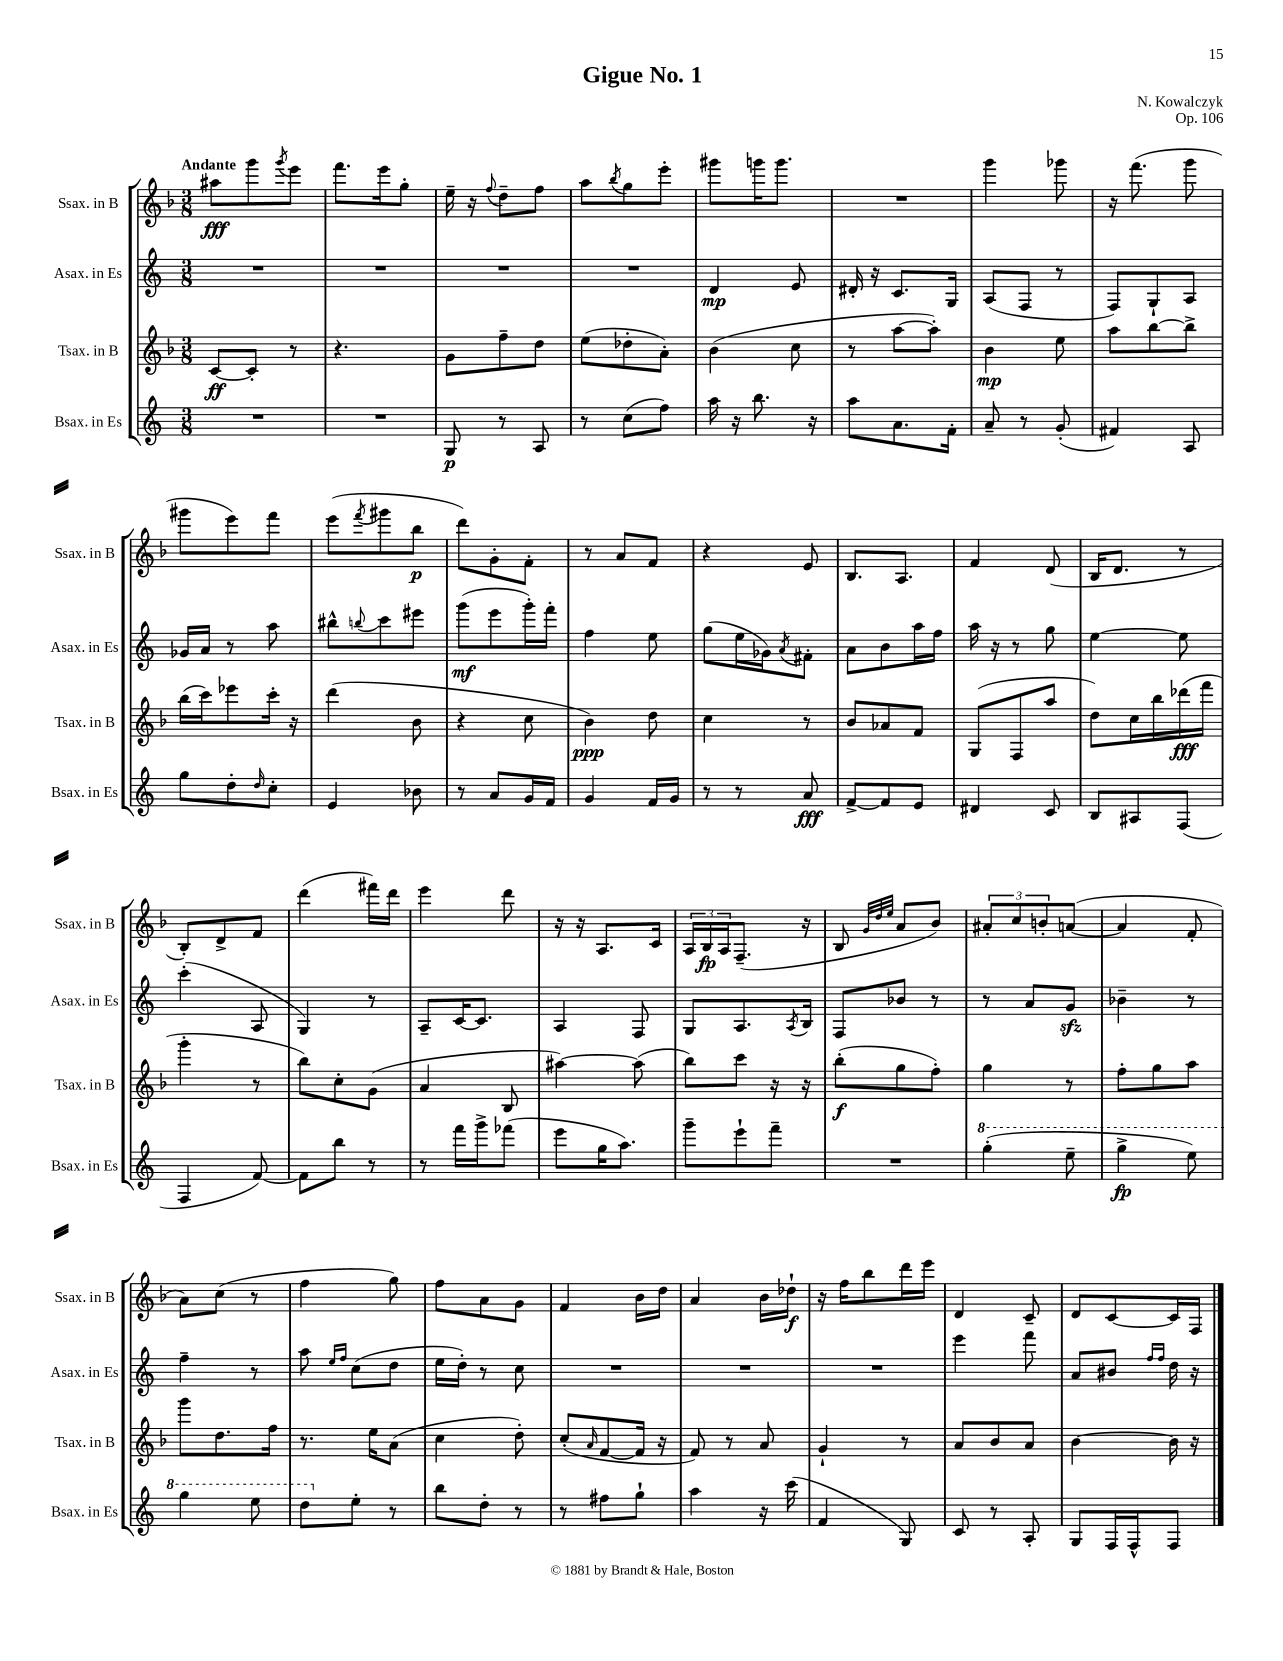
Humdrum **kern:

**kern	**dynam	**kern	**dynam	**kern	**dynam	**kern	**dynam
*part4	*part4	*part3	*part3	*part2	*part2	*part1	*part1
*staff4	*staff4	*staff3	*staff3	*staff2	*staff2	*staff1	*staff1
*I"Bsax. in Es	*	*I"Tsax. in B	*	*I"Asax. in Es	*	*I"Ssax. in B	*
*I'Bsax. in Es	*	*I'Tsax. in B	*	*I'Asax. in Es	*	*I'Ssax. in B	*
*clefG2	*	*clefG2	*	*clefG2	*	*clefG2	*
*k[]	*	*k[b-]	*	*k[]	*	*k[b-]	*
*M3/8	*	*M3/8	*	*M3/8	*	*M3/8	*
=1	=1	=1	=1	=1	=1	=1	=1
!	!	!	!	!	!	!LO:TX:a:B:t=Andante	!
4.r	.	[8c/L	ff	4.r	.	8aa#X\L	fff
.	.	8c'/J]	.	.	.	8ggg\	.
.	.	.	.	.	.	8qggg/	.
.	.	8r	.	.	.	8eee\J	.
=2	=2	=2	=2	=2	=2	=2	=2
4.r	.	4.r	.	4.r	.	8.fff\L	.
.	.	.	.	.	.	16eee\k	.
.	.	.	.	.	.	8gg'\J	.
=3	=3	=3	=3	=3	=3	=3	=3
8G/	p	8g\L	.	4.r	.	16ee~\	.
.	.	.	.	.	.	16r	.
.	.	.	.	.	.	8qqff/	.
8r	.	8ff~\	.	.	.	8dd~\L	.
8A/	.	8dd\J	.	.	.	8ff\J	.
=4	=4	=4	=4	=4	=4	=4	=4
8r	.	(8ee\L	.	4.r	.	8aa\L	.
.	.	.	.	.	.	8qbb-/	.
(8cc\L	.	8dd-X'\	.	.	.	8gg\	.
8ff\J)	.	8a'\J)	.	.	.	8eee'\J	.
=5	=5	=5	=5	=5	=5	=5	=5
16aa\	.	(4b-\	.	4d/	mp	8ggg#X\L	.
16r	.	.	.	.	.	.	.
8.bb\	.	.	.	.	.	16gggn\K	.
.	.	.	.	.	.	8.ggg\J	.
.	.	8cc\	.	8e/	.	.	.
16r	.	.	.	.	.	.	.
=6	=6	=6	=6	=6	=6	=6	=6
8aa\L	.	8r	.	16d#X'/	.	4.r	.
.	.	.	.	16r	.	.	.
8.a\	.	[8aa\L	.	8.c/L	.	.	.
.	.	8aa'\J])	.	.	.	.	.
16f'\Jk	.	.	.	16G/Jk	.	.	.
=7	=7	=7	=7	=7	=7	=7	=7
8a~/	.	4b-\	mp	(8A/L	.	4ggg\	.
8r	.	.	.	8F/J	.	.	.
(8g'/	.	8ee\	.	8r	.	8ggg-X\	.
=8	=8	=8	=8	=8	=8	=8	=8
4f#X/)	.	8aa\L	.	8F/L)	.	16r	.
.	.	.	.	.	.	(8.fff\	.
.	.	[8bb-\	.	8G`/	.	.	.
8A/	.	8bb-^\J]	.	8A/J	.	8ggg\	.
!!LO:LB:g=z
=9	=9	=9	=9	=9	=9	=9	=9
8gg\L	.	(16bb-\LL	.	16g-X/LL	.	8ggg#X\L	.
.	.	16ccc\J)	.	16a/JJ	.	.	.
8dd'\	.	8eee-X\	.	8r	.	8eee\)	.
16qqdd/	.	.	.	.	.	.	.
8cc'\J	.	16ccc'\Jk	.	8aa\	.	8fff\J	.
.	.	16r	.	.	.	.	.
=10	=10	=10	=10	=10	=10	=10	=10
4e/	.	(4ddd\	.	8bb#X^^\L	.	(8eee\L	.
.	.	.	.	8qqbbn/	.	8qfff/	.
.	.	.	.	8ccc\	.	8ggg#X\	.
8b-X\	.	8b-\	.	8eee#X\J	.	8bb-\J	p
=11	=11	=11	=11	=11	=11	=11	=11
8r	.	4r	.	(8ggg\L	mf	8ddd\L)	.
8a/L	.	.	.	8eee\	.	8g'\	.
16g/L	.	8cc\	.	16ggg'\L)	.	8f'\J	.
16f/JJ	.	.	.	16fff'\JJ	.	.	.
=12	=12	=12	=12	=12	=12	=12	=12
4g/	.	4b-\)	ppp	4ff\	.	8r	.
.	.	.	.	.	.	8a/L	.
16f/LL	.	8dd\	.	8ee\	.	8f/J	.
16g/JJ	.	.	.	.	.	.	.
=13	=13	=13	=13	=13	=13	=13	=13
8r	.	4cc\	.	(8gg\L	.	4r	.
8r	.	.	.	16ee\L	.	.	.
.	.	.	.	16g-X\J)	.	.	.
.	.	.	.	8qa/	.	.	.
8a/	fff	8r	.	8f#X'\J	.	8e/	.
=14	=14	=14	=14	=14	=14	=14	=14
[8f^/L	.	8b-/L	.	8a\L	.	8.B-/L	.
8f/]	.	8a-X/	.	8b\	.	.	.
.	.	.	.	.	.	8.A/J	.
8e/J	.	8f/J	.	16aa\L	.	.	.
.	.	.	.	16ff\JJ	.	.	.
=15	=15	=15	=15	=15	=15	=15	=15
4d#X/	.	(8G/L	.	16aa\	.	4f/	.
.	.	.	.	16r	.	.	.
.	.	8F/	.	8r	.	.	.
8c/	.	8aa/J	.	8gg\	.	(8d/	.
=16	=16	=16	=16	=16	=16	=16	=16
8B/L	.	8dd\L)	.	[4ee\	.	16B-/KL	.
.	.	.	.	.	.	8.d/J	.
8A#X/	.	16cc\L	.	.	.	.	.
.	.	16bb-\	.	.	.	.	.
(8F/J	.	(16ddd-X\	fff	8ee\]	.	8r	.
.	.	16fff\JJ	.	.	.	.	.
!!LO:LB:g=z
=17	=17	=17	=17	=17	=17	=17	=17
4F/	.	4ggg'\	.	(4ccc'\	.	8B-'/L)	.
.	.	.	.	.	.	8d^/	.
[8f/)	.	8r	.	8A/	.	8f/J	.
=18	=18	=18	=18	=18	=18	=18	=18
8f\L]	.	8bb-\L)	.	4G/)	.	(4ddd\	.
8bb\J	.	8cc'\	.	.	.	.	.
8r	.	(8g\J	.	8r	.	16fff#X\LL)	.
.	.	.	.	.	.	16ddd\JJ	.
=19	=19	=19	=19	=19	=19	=19	=19
8r	.	4a/	.	8A~/L	.	4eee\	.
16fff\LL	.	.	.	[16c/K	.	.	.
16ggg^\J	.	.	.	8.c/J]	.	.	.
(8fff-X\J	.	8B-/	.	.	.	8ddd\	.
=20	=20	=20	=20	=20	=20	=20	=20
8eee\L	.	[4aa#X\)	.	4A/	.	16r	.
.	.	.	.	.	.	16r	.
16gg\K	.	.	.	.	.	8.A/L	.
8.aa\J)	.	.	.	.	.	.	.
.	.	(8aa#\]	.	8F/	.	.	.
.	.	.	.	.	.	16c/Jk	.
=21	=21	=21	=21	=21	=21	=21	=21
8ggg~\L	.	8bb-\L)	.	8G/L	.	24A/LL	.
.	.	.	.	.	.	24B-/	fp
.	.	.	.	.	.	24A/J	.
8eee`\	.	8ccc\J	.	8.A/	.	(8.F~/J	.
8fff~\J	.	16r	.	.	.	.	.
.	.	.	.	8qA/	.	.	.
.	.	16r	.	16B/Jk	.	16r	.
=22	=22	=22	=22	=22	=22	=22	=22
4.r	.	(8bb-'\L	f	8F/L	.	8B-/	.
.	.	.	.	.	.	32qqg/LLL	.
.	.	.	.	.	.	32qqdd/	.
.	.	.	.	.	.	32qqee/JJJ	.
.	.	8gg\	.	8b-X/J	.	8a/L	.
.	.	8ff'\J)	.	8r	.	8b-/J)	.
=23	=23	=23	=23	=23	=23	=23	=23
*8va	*	*	*	*	*	*	*
(4ggg'\	.	4gg\	.	8r	.	12a#X'/L	.
.	.	.	.	.	.	12cc/	.
.	.	.	.	8a/L	.	.	.
.	.	.	.	.	.	12bn'/	.
8eee~\	.	8r	.	8gzz/J	.	([8an/J	.
=24	=24	=24	=24	=24	=24	=24	=24
4ggg^\	fp	8ff'\L	.	4b-X~\	.	4a/]	.
.	.	8gg\	.	.	.	.	.
8eee\)	.	8aa\J	.	8r	.	8f'/	.
!!LO:LB:g=z
=25	=25	=25	=25	=25	=25	=25	=25
4ggg\	.	8ggg\L	.	4ff~\	.	8a\L)	.
.	.	8.dd\	.	.	.	(8cc\J	.
8eee\	.	.	.	8r	.	8r	.
.	.	16ff\Jk	.	.	.	.	.
=26	=26	=26	=26	=26	=26	=26	=26
8ddd\L	.	8.r	.	8aa\	.	4ff\	.
.	.	.	.	16qqee/LL	.	.	.
.	.	.	.	16qqff/JJ	.	.	.
*X8va	*	*	*	*	*	*	*
8ee'\J	.	.	.	(8cc\L	.	.	.
.	.	16ee\KL	.	.	.	.	.
8r	.	(8a\J	.	8dd\J	.	8gg\)	.
=27	=27	=27	=27	=27	=27	=27	=27
8bb\L	.	4cc\	.	16ee\LL	.	8ff\L	.
.	.	.	.	16dd'\JJ)	.	.	.
8dd'\J	.	.	.	8r	.	8a\	.
8r	.	8dd'\)	.	8cc\	.	8g\J	.
=28	=28	=28	=28	=28	=28	=28	=28
8r	.	(8cc'/L	.	4.r	.	4f/	.
.	.	16qqa/	.	.	.	.	.
8ff#X\L	.	[8f/	.	.	.	.	.
8gg`\J	.	16f/Jk]	.	.	.	16b-\LL	.
.	.	16r	.	.	.	16dd\JJ	.
=29	=29	=29	=29	=29	=29	=29	=29
4aa\	.	8f/)	.	4.r	.	4a/	.
.	.	8r	.	.	.	.	.
16r	.	8a/	.	.	.	16b-\LL	.
(16ccc\	.	.	.	.	.	16dd-X`\JJ	f
=30	=30	=30	=30	=30	=30	=30	=30
4f/	.	4g`/	.	4.r	.	16r	.
.	.	.	.	.	.	16ff\KL	.
.	.	.	.	.	.	8bb-\	.
8G/)	.	8r	.	.	.	16ddd\L	.
.	.	.	.	.	.	16eee\JJ	.
=31	=31	=31	=31	=31	=31	=31	=31
8c/	.	8a/L	.	4eee\	.	4d/	.
8r	.	8b-/	.	.	.	.	.
8A'/	.	8a/J	.	8fff\	.	8c~/	.
=32	=32	=32	=32	=32	=32	=32	=32
8G/L	.	[4b-\	.	8a/L	.	8d/L	.
16F/L	.	.	.	8b#X/J	.	[8c/	.
16F^^/J	.	.	.	.	.	.	.
.	.	.	.	16qqff/LL	.	.	.
.	.	.	.	16qqff/JJ	.	.	.
8F/J	.	16b-\]	.	16dd\	.	16c/L]	.
.	.	16r	.	16r	.	16F/JJ	.
==	==	==	==	==	==	==	==
*-	*-	*-	*-	*-	*-	*-	*-
